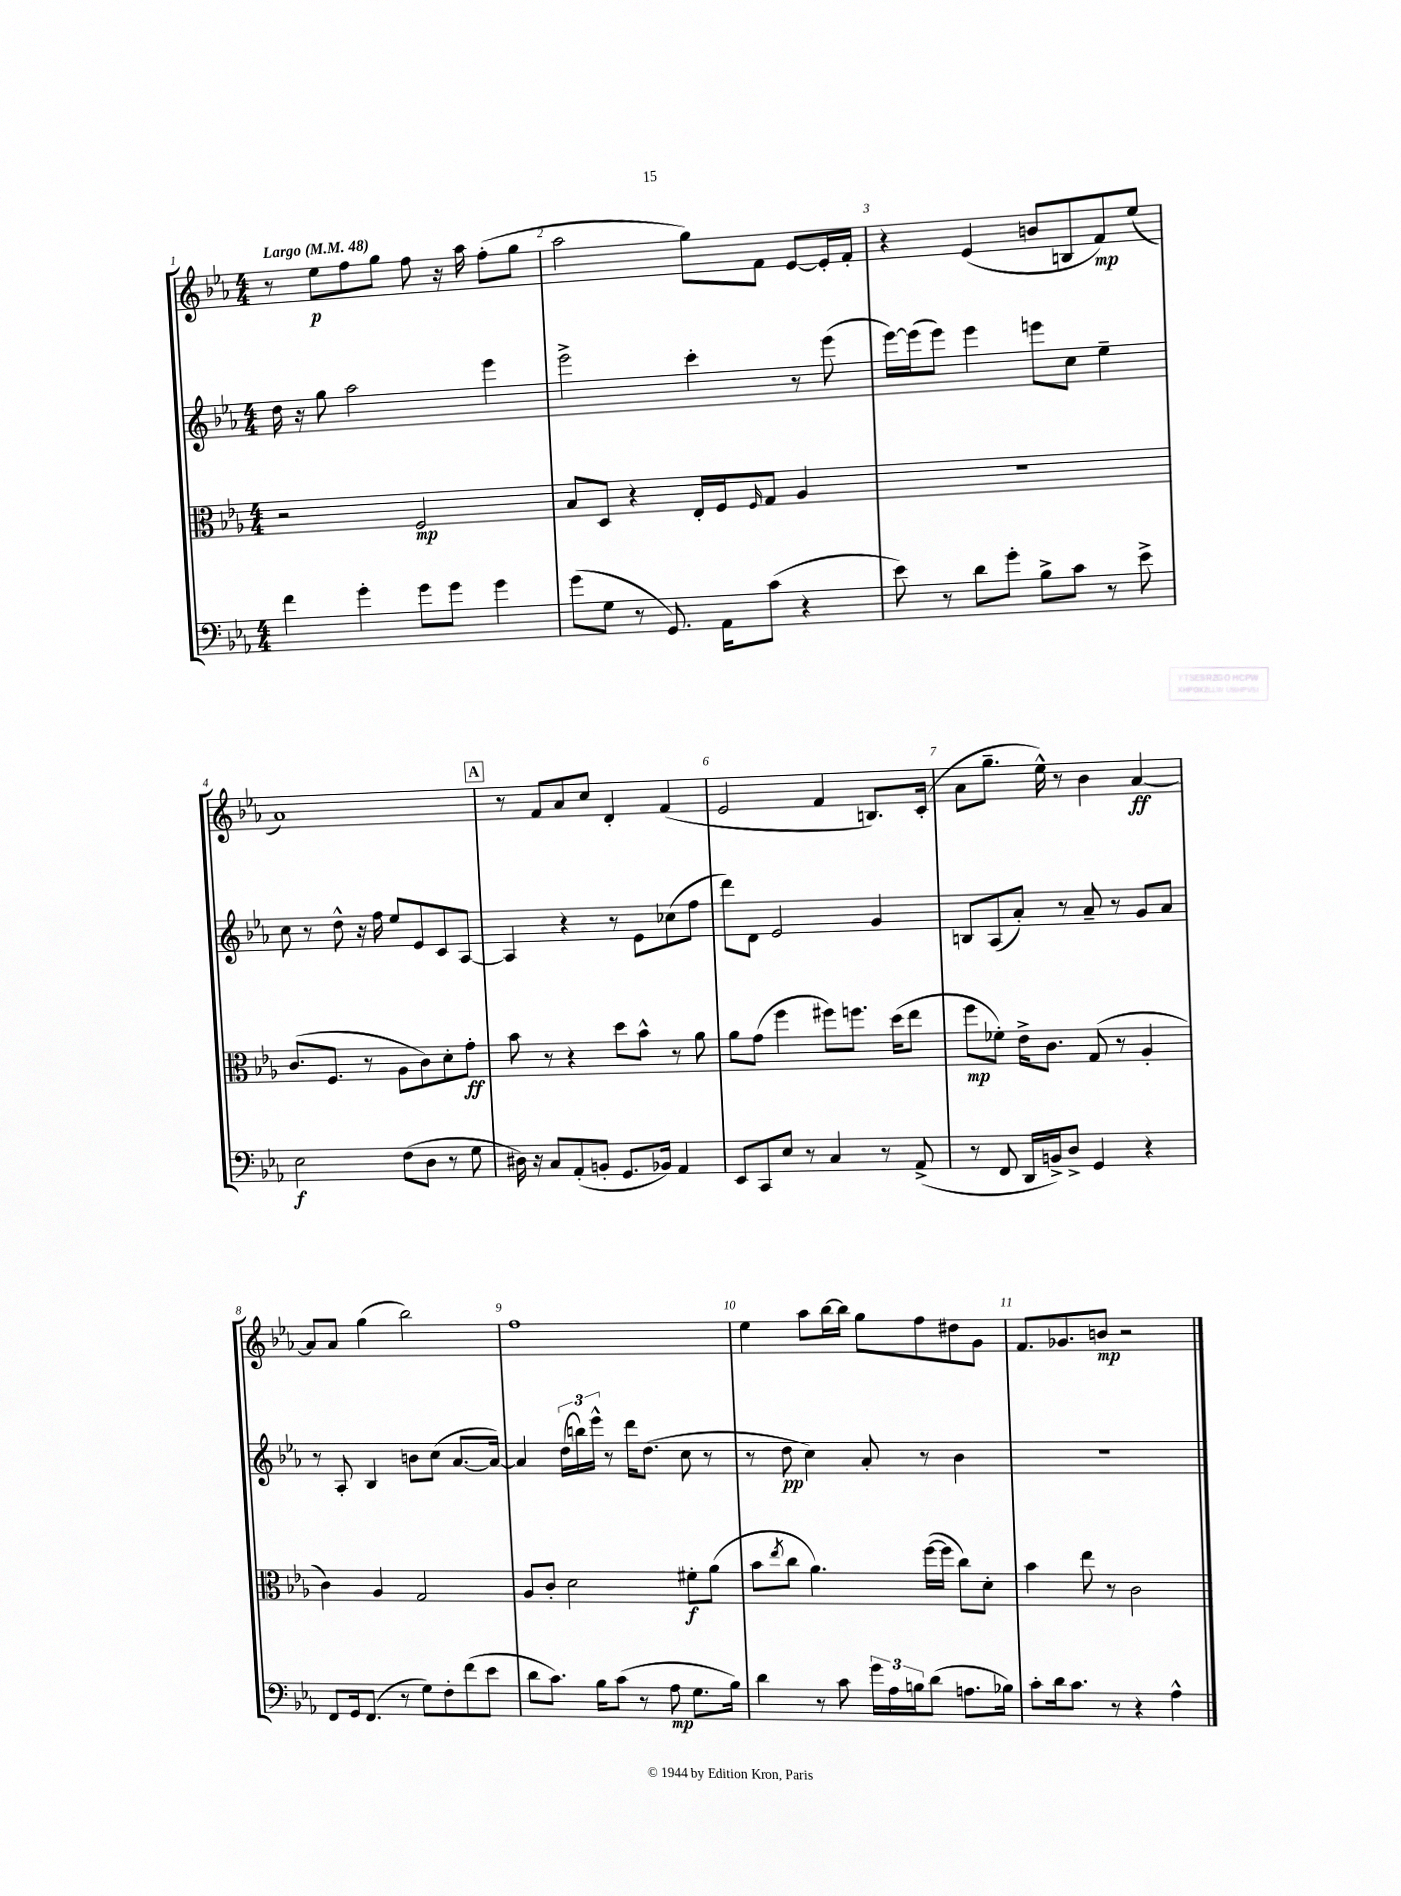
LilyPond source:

<<
\new StaffGroup <<
\new Staff = "s0" {
    \clef treble \key ees \major \numericTimeSignature \time 4/4 \tempo "Largo" 4 = 48
    r8 ees''8\p f''8 g''8 f''8 r16 aes''16 f''8-.( g''8 |
    aes''2 g''8) f'8 ees'8~ ees'16-. f'16-. |
    r4 ees'4( b'8 b8 f'8\mp) ees''8( |
    aes'1) |
    \mark \markup { \box "A" } r8 f'8 aes'8 c''8 d'4-. f'4( |
    ees'2 f'4 b8.) c'16-.( |
    aes'8 g''8.-- ees''16-^) r8 bes'4 aes'4~\ff |
    aes'8 aes'8 g''4( bes''2) |
    f''1 |
    ees''4 aes''8 bes''16~ bes''16 g''8 f''8 dis''8 g'8 |
    f'8. ges'8. b'8\mp r2 \bar "|." |
}
\new Staff = "s1" {
    \clef treble \key ees \major \numericTimeSignature \time 4/4
    d''16 r16 g''8 aes''2 ees'''4 |
    ees'''2-> c'''4-. r8 ees'''8( |
    ees'''16~) ees'''16( ees'''8) ees'''4 e'''8 c''8 ees''4-- |
    c''8 r8 d''8-^ r16 f''16 ees''8 ees'8 c'8 aes8~ |
    \mark \markup { \box "A" } aes4 r4 r8 ees'8 ces''8( f''8 |
    d'''8) d'8 ees'2 g'4 |
    b8 aes8( aes'8-.) r8 aes'8-- r8 g'8 aes'8 |
    r8 aes8-. bes4 b'8 c''8( aes'8.~ aes'16~) |
    aes'4 \tuplet 3/2 { d''16( b''16) ees'''16-^ } r8 d'''16 d''8.( c''8 r8 |
    r8 d''8\pp c''4) aes'8-. r8 bes'4 |
    R1 \bar "|." |
}
\new Staff = "s2" {
    \clef alto \key ees \major \numericTimeSignature \time 4/4
    r2 f2\mp |
    bes8 d8 r4 ees16-. f16 \grace { f16 } g8 aes4 |
    r1 |
    c'8.( f8. r8 aes8 c'8) d'8-. g'8-.\ff |
    \mark \markup { \box "A" } bes'8 r8 r4 d''8 bes'8-^ r8 aes'8 |
    aes'8 g'8( f''4 fis''8) f''8. d''16( ees''8 |
    f''8\mp fes'8-.) ees'16-> c'8. g8( r8 aes4-. |
    c'4) aes4 g2 |
    aes8 c'8-. d'2 fis'8-.\f aes'8( |
    bes'8 \acciaccatura { ees''8 } c''8 aes'4.) f''16~( f''16 c''8) d'8-. |
    bes'4 ees''8 r8 c'2 \bar "|." |
}
\new Staff = "s3" {
    \clef bass \key ees \major \numericTimeSignature \time 4/4
    f'4 g'4-. g'8 g'8 g'4 |
    g'8( g8 r8 g,8.) aes,16 c'8( r4 |
    ees'8) r8 d'8 g'8-. bes8-> c'8 r8 ees'8-> |
    ees2\f f8( d8 r8 g8 |
    \mark \markup { \box "A" } dis16) r16 c8 aes,8-.( b,8-. g,8. bes,16) aes,4 |
    ees,8 c,8 ees8 r8 c4 r8 aes,8->( |
    r8 f,8 d,16 b,16->) d8-> g,4 r4 |
    f,8 g,16 f,8.( r8 g8) f8-. f'8( ees'8 |
    d'8 c'8.) bes16 c'8( r8 aes8\mp g8. bes16) |
    d'4 r8 c'8 \tuplet 3/2 { g'16 aes16 b16 } d'8( a8. bes16) |
    c'8-. d'16 c'8. r8 r4 aes4-^ \bar "|." |
}
>>
>>
\layout { \context { \Score \override BarNumber.break-visibility = ##(#f #t #t) barNumberVisibility = #all-bar-numbers-visible } }
